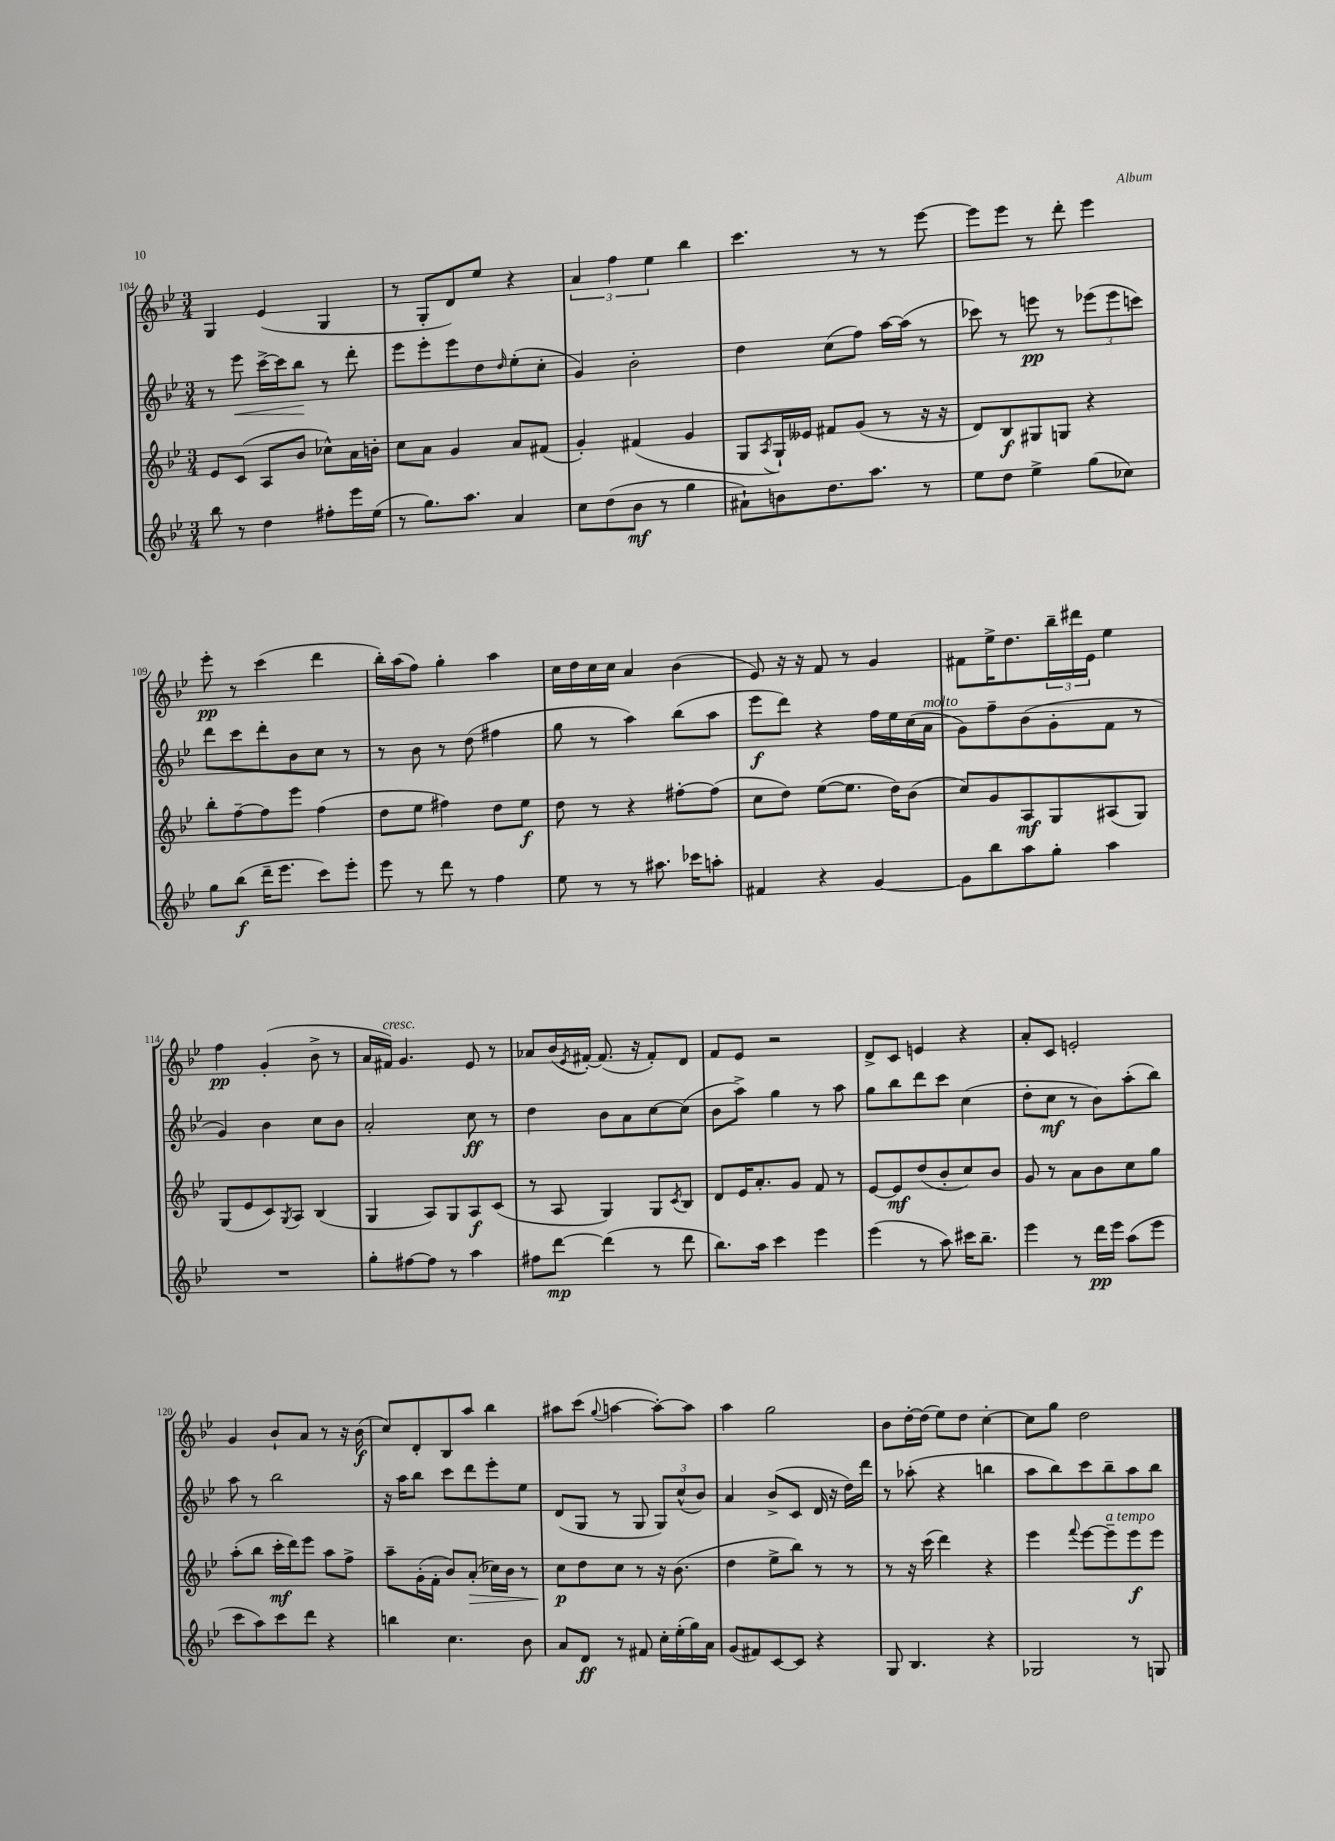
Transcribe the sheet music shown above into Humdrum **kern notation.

**kern	**kern	**kern	**kern
*staff4	*staff3	*staff2	*staff1
*clefG2	*clefG2	*clefG2	*clefG2
*k[b-e-]	*k[b-e-]	*k[b-e-]	*k[b-e-]
*M3/4	*M3/4	*M3/4	*M3/4
8bb-	8e-	8r	4G
8r	(8c	8eee-	.
4dd	8A	[16ccc^	(4e-
.	.	16ccc]	.
.	8b-	8bb-	.
8ff#'	8cc-^^)	8r	4G
16eee-	16a	8ddd'	.
(16ee-	16b'	.	.
=	=	=	=
8r	8cc	8eee-	8r
8.gg)	8a	8eee-'	8G'
.	4g	8eee-	8d)
8.aa	.	.	.
.	.	8dd	8ee-
.	.	16qqdd	.
4a	8a	(8ee-'	4r
.	(8f#	8cc'	.
=	=	=	=
8cc	4g')	4g)	6a
(8dd	.	.	.
.	.	.	6ff
8b-	(4f#	2b-'	.
.	.	.	6ee-
8r	.	.	.
4gg	4g	.	4bb-
=	=	=	=
8a#`)	8G	4dd	4.ccc
.	8qA	.	.
8b	16G`)	.	.
.	16e--	.	.
8.dd	8f#	(8cc	.
.	(8g	8ff)	8r
8.aa	.	.	.
.	8r	[16aa	8r
.	.	(16aa]	.
8r	16r	8r	[8eee-
.	16r	.	.
=	=	=	=
8ee-	8d)	8ccc-)	8eee-]
8dd	8B-	8r	8eee-
4ee-^	8G#	8eee	8r
.	8G	8r	8ddd'
(8gg	4r	(12eee-	4eee-
.	.	12eee-	.
8cc-)	.	.	.
.	.	12ccc)	.
=	=	=	=
8gg	8bb-'	8ddd	8eee-'
(8bb-	[8ff~	8ccc	8r
16ddd~	8ff]	8ddd'	(4ccc
8.eee-	.	.	.
.	8eee-	8b-	.
8ccc)	(4ff	8cc	4ddd
8eee-'	.	8r	.
=	=	=	=
8eee-	8dd	8r	16bb-')
.	.	.	(16aa
8r	8ee-	8b-	8ff)
8ddd	4ff#)	8r	4gg'
8r	.	(8dd	.
4ff	8dd	4ff#	4aa
.	8ee-	.	.
=	=	=	=
8ee-	8dd	8gg	16cc
.	.	.	16dd
8r	8r	8r	16cc
.	.	.	16cc
8r	4r	4aa)	4a
8.aa#	.	.	.
.	[8ff#'	(8bb-	(4b-
16ccc-	.	.	.
8aa'	(8ff#]	8aa	.
=	=	=	=
4f#	8cc	8eee-	8e-)
.	8dd)	8ddd)	16r
.	.	.	16r
4r	([8ee-	4r	8f
.	8.ee-]	.	8r
[4g	.	16ff	4g
.	16dd)	16ee-	.
.	(8b-	(16cc	.
.	.	16a	.
=	=	=	=
8g]	8cc)	8g)	8f#
8bb-	8g	8ff~	16ee-^
.	.	.	8.dd
8aa	8A	(8b-	.
8gg'	8G	8g'	24bb-~
.	.	.	24ddd#
.	.	.	24e-
4aa	(8A#	8f	4ee-
.	8G)	8r	.
=	=	=	=
2.r	(8G	4g)	4ff
.	8e-	.	.
.	8c)	4b-	(4g'
.	8qG	.	.
.	8A	.	.
.	(4B-	8cc	8b-^
.	.	8b-	8r
=	=	=	=
8gg'	4G	2a'	16a
.	.	.	16f#)
[8ff#	.	.	4.g
8ff#]	8A)	.	.
8r	8G	.	.
4aa	8A	8cc	8e-
.	(8c	8r	8r
=	=	=	=
8ff#	8r	4dd	8a-
[8ddd	8A	.	(16b-
.	.	.	8qe-
.	.	.	[16f#')
(4ddd]	4G)	8b-	(8.f#]
.	.	8a	.
.	.	.	16r
8r	8G	[8cc	8f#')
.	8qc	.	.
8ddd	8B-	(8cc]	8d
=	=	=	=
8.bb-)	8d	8b-	8f
.	16e-	8aa^)	8e-
16aa	8.a'	.	.
4ccc	.	4gg	2r
.	8g	.	.
4eee-	8f	8r	.
.	8r	8aa	.
=	=	=	=
(4eee-	[8e-	8gg	8d^
.	8e-]	8bb-	8c
8r	(8dd	8ddd	4e
8aa)	8b-'	8ccc	.
16ccc#	8cc)	(4cc	4r
8.bb-~	.	.	.
.	8b-	.	.
=	=	=	=
4eee-	8g	8dd'	8a'
.	8r	8cc	8c
8r	8a	8r	2e'
16ddd	8b-	8b-)	.
16eee-	.	.	.
(8aa	8cc	(8aa'	.
8eee-	8gg	8bb-)	.
=	=	=	=
8ccc	(8aa'	8aa	4g
8aa)	8bb-	8r	.
8ccc	16ccc'	2bb-	8b-`
.	16ddd)	.	.
8ddd	8eee-	.	8a
4r	8aa	.	8r
.	8ff^	.	16r
.	.	.	(16b-
=	=	=	=
4bb	8aa~	16r	8cc)
.	.	16aa	.
.	(16g'	8bb-	8d'
.	16f'	.	.
4.cc	8b-)	8ccc	8B-
.	(8a'	8ddd	8aa
.	16cc-)	8eee-'	4bb-
.	16b-	.	.
8b-	8r	8ee-	.
=	=	=	=
8a	8cc	(8d	8aa#
8d	8dd	8G	(8ccc
.	.	.	8qqgg
8r	8cc	8r	[4aa
8f#	8r	8G	.
16cc'	16r	12G)	8aa'_)
(16ee-'	(8.b-	.	.
.	.	(12cc^^	.
16gg)	.	.	8aa]
.	.	12b-)	.
16a	.	.	.
=	=	=	=
(8g	4dd	4a	4aa
8f#)	.	.	.
[8c	8ee-^	(8b-^	2gg
8c]	8bb-)	8c	.
4r	8r	16d	.
.	.	16r	.
.	8r	16dd)	.
.	.	16ddd	.
=	=	=	=
8G	8r	8r	8b-
4.B-	16r	(8aa-'	[16dd'
.	(16ccc	.	(16dd]
.	4ddd)	4r	8ee-)
.	.	.	8dd
4r	4r	4bb	[4cc'
=	=	=	=
2G-	4eee-	8aa	8cc]
.	.	8bb-)	8gg
.	8qqfff	.	.
.	[8eee-	8ccc	2dd
.	8eee-~]	8bb-~	.
8r	8eee-	8aa	.
8G	8eee-	8bb-	.
==	==	==	==
*-	*-	*-	*-
